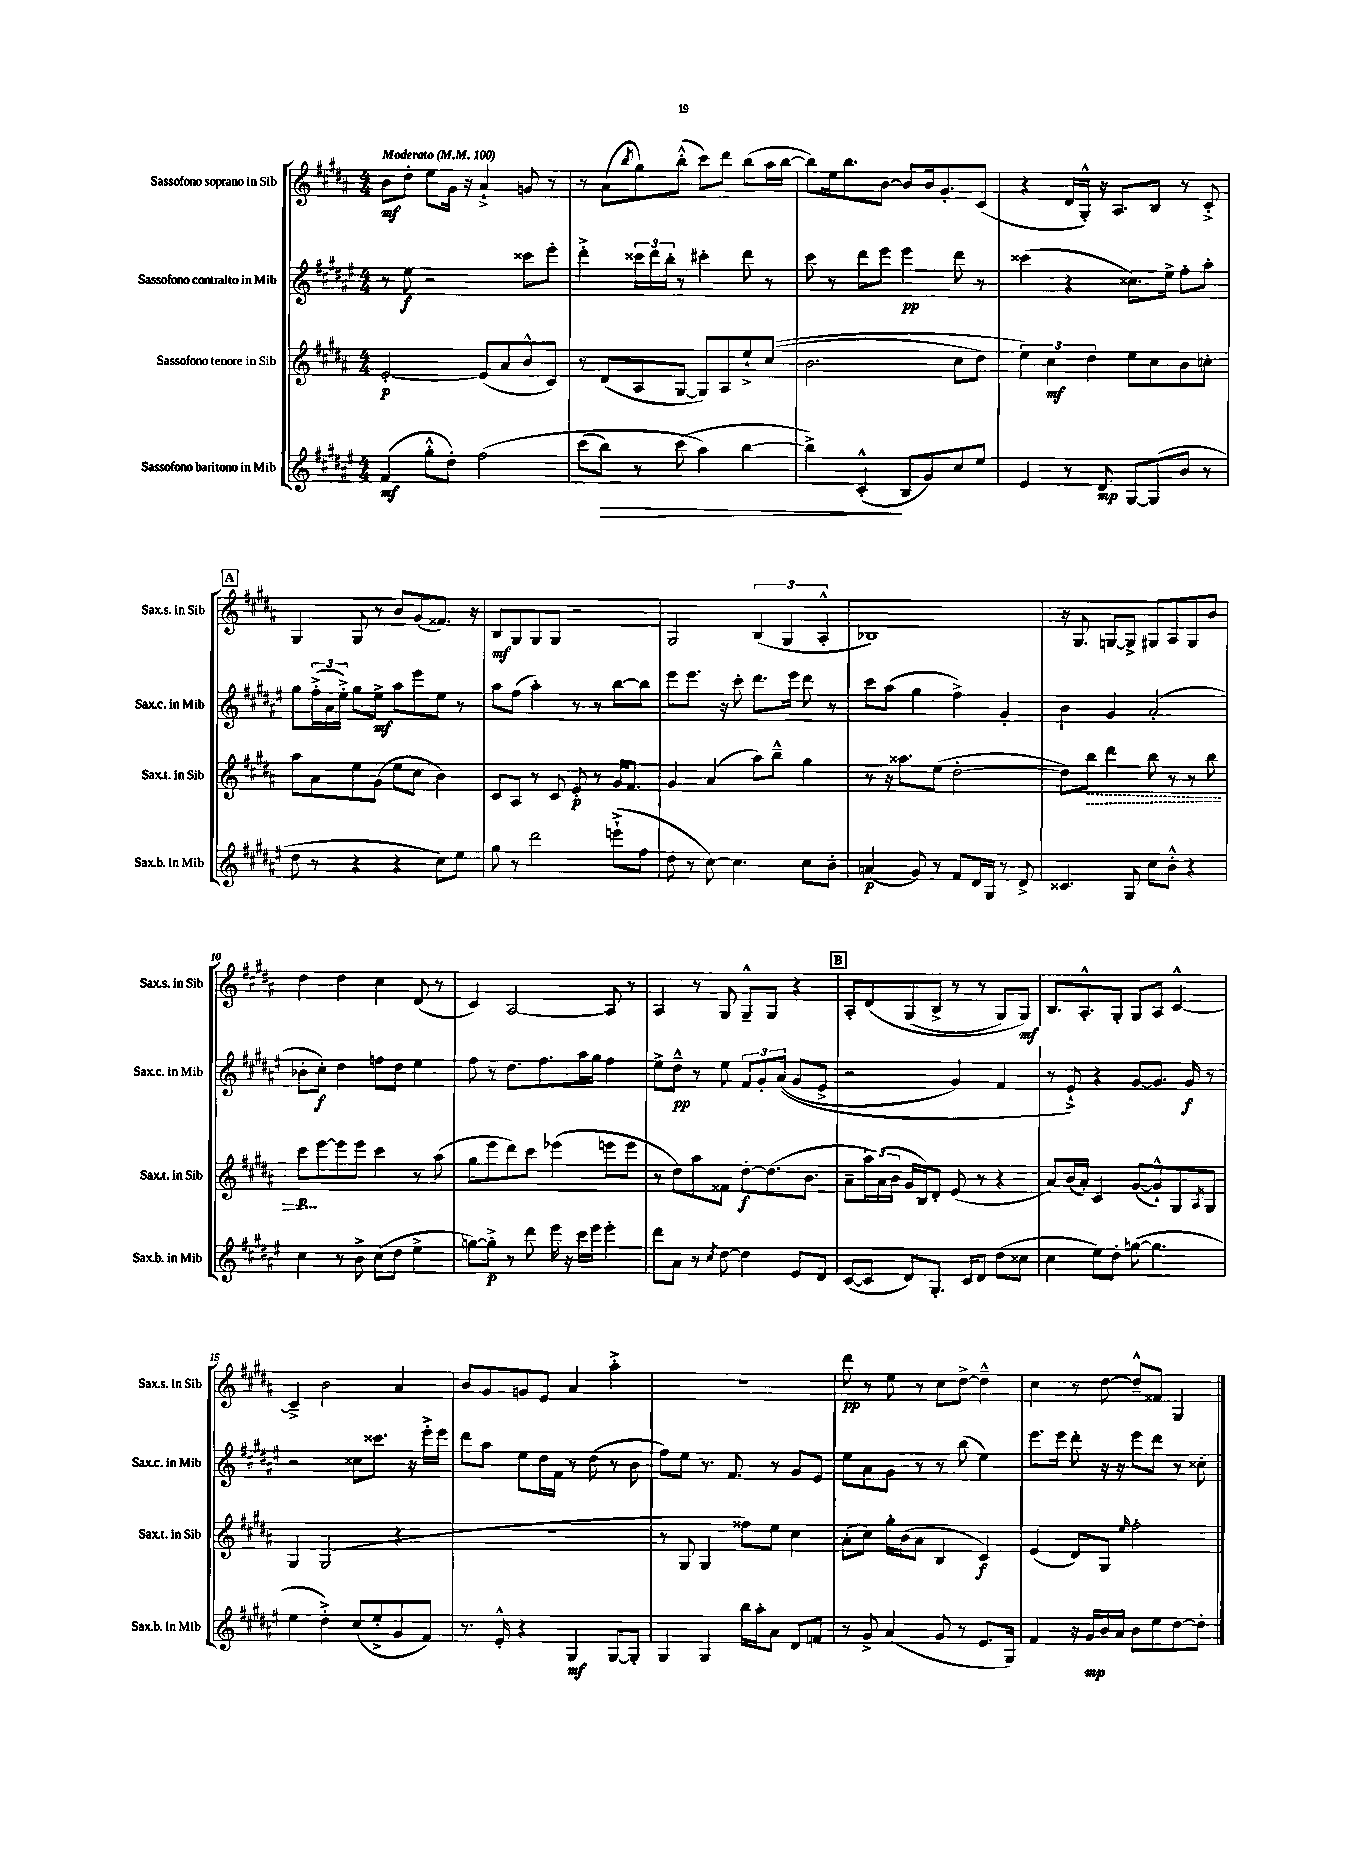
<<
\new StaffGroup <<
\new Staff = "s0" \with { instrumentName = "Sassofono soprano in Sib" shortInstrumentName = "Sax.s. in Sib" } {
    \clef treble \key b \major \numericTimeSignature \time 4/4 \tempo "Moderato" 4 = 100
    b'8\mf dis''8-. e''8 gis'16 r16 ais'4-!-> g'8 r8 |
    r8 ais'8( \acciaccatura { b''8 } gis''8) b''8-.-^( cis'''8) dis'''8 b''8( ais''16 b''16~ |
    b''8) e''16 b''8. b'8~ b'8 b'16 gis'8.-. cis'8( |
    r4 dis'16 gis16-.-^) r16 ais8. b8 r8 cis'8-.-> |
    \mark \markup { \box "A" } gis4 gis8 r8 b'8 gis'8( fisis'8.) r16 |
    b8\mf gis8 gis8 gis8 r2 |
    gis2 \tuplet 3/2 { b4( gis4 ais4-.-^ } |
    bes1) |
    r16 gis8. g8~ g8-> gis8 ais8 gis8 b'8 |
    dis''4 dis''4 cis''4 dis'8( r8 |
    cis'4) ais2~ ais8 r8 |
    ais4 r8 gis8 gis8---^ gis8 r4 |
    \mark \markup { \box "B" } ais8-. dis'8\( gis8( b8-> r8 r8 gis8) gis8\mf\) |
    b8. ais8.-.-^ gis8-. gis8 ais8 cis'4~-^ |
    cis'4---> b'2 ais'4 |
    b'8 gis'8 g'8 e'8 ais'4 ais''4-.-> |
    R1 |
    dis'''8\pp r8 e''8 r8 cis''8 dis''8~-> dis''4---^ |
    cis''4 r8 dis''8~ dis''8---^ fisis'8 gis4 \bar "|." |
}
\new Staff = "s1" \with { instrumentName = "Sassofono contralto in Mib" shortInstrumentName = "Sax.c. in Mib" } {
    \clef treble \key fis \major \numericTimeSignature \time 4/4
    r8 eis''8\f r2 cisis'''8 eis'''8-. |
    dis'''4-.-> \tuplet 3/2 { cisis'''16 dis'''16 b''16-. } r8 cis'''4-. dis'''8 r8 |
    cis'''8 r8 dis'''8 eis'''8 eis'''4\pp dis'''8 r8 |
    cisis'''4( r4 cisis''8.) eis''16-> fis''8-. ais''8-. |
    \mark \markup { \box "A" } gis''8 \tuplet 3/2 { fis''16-.->( ais'16 eis''16-.->) } gis''8 eis''8->\mf ais''8 eis'''8 eis''8 r8 |
    ais''8 fis''8( ais''4-.) r8 r8 b''8~ b''8 |
    eis'''8 eis'''8. r16 cis'''8-. dis'''8. eis'''16 dis'''8 r8 |
    cis'''8 ais''8( gis''4 fis''4->) gis'4-. |
    b'4 gis'4 ais'2-.( |
    bes'8-. cis''8-.\f) dis''4 f''8 dis''8 eis''4 |
    fis''8 r8 dis''8. fis''8. ais''16 gis''16 fis''4 |
    eis''8-> dis''8---^\pp r8 eis''8 \tuplet 3/2 { fis'8 gis'8-. ais'8(\( } gis'8 eis'8-> |
    \mark \markup { \box "B" } r2 gis'4) fis'4 |
    r8 eis'8-!->\) r4 gis'8~ gis'8. gis'16\f r8 |
    r2 cisis''8 cisis'''8. r16 eis'''16-.-> eis'''16 |
    dis'''8 ais''8 eis''8 dis''16 fis'16 r8 dis''8( r8 b'8 |
    fis''8) eis''8 r8. fis'8. r8 gis'8 eis'8 |
    eis''8 ais'8 gis'8 r8 r8 b''8( eis''4) |
    eis'''8. eis'''16 dis'''8-. r16 r16 eis'''8 dis'''8 r8 cisis''8-. \bar "|." |
}
\new Staff = "s2" \with { instrumentName = "Sassofono tenore in Sib" shortInstrumentName = "Sax.t. in Sib" } {
    \clef treble \key b \major \numericTimeSignature \time 4/4
    e'2~-.\p e'8( ais'8 b'8-^ cis'8) |
    r8 dis'8( ais8 gis8~ gis8) ais8 e''8-!-> cis''8(\( |
    b'2. cis''8 dis''8) |
    \tuplet 3/2 { e''4\) cis''4\mf dis''4 } e''8 cis''8 b'8 c''8-. |
    \mark \markup { \box "A" } ais''8 ais'8 e''8 gis'8( e''8 cis''8 b'4) |
    cis'8 ais8 r8 cis'8 e'8-.\p r8 gis'16 fis'8. |
    gis'4 ais'4( ais''8) b''8---^ gis''4 |
    r8 r16 aisis''8. e''8( dis''2~-. |
    dis''8) \once \override Hairpin.style = #'dashed-line b''8\> dis'''4 b''8 r8 r8 b''8 |
    cis'''8\p\! e'''8~ e'''8 e'''8 cis'''4 r8 ais''8( |
    gis''8 e'''8 dis'''8) cis'''8 ees'''4( e'''8 e'''8 |
    r8 dis''8) ais''8 fisis'8 dis''8~-.\f dis''8.( b'8. |
    \mark \markup { \box "B" } ais'8-- \tuplet 3/2 { ais''16) ais'16( b'16 } gis'16 b16) dis'8-. e'8( r8 r4 |
    ais'8) b'16( ais'16-.) cis'4 gis'8~( gis'8-!-^) gis8 \acciaccatura { ais8 } gis8 |
    gis4 gis2( r4 |
    R1 |
    r8 gis8 gis4 fisis''8) e''8 cis''4 |
    ais'8-.( cis''8) gis''16-. b'16( ais'8 b4 cis'4\f) |
    e'4( dis'8) gis8 \grace { e''16 } fis''2-. \bar "|." |
}
\new Staff = "s3" \with { instrumentName = "Sassofono baritono in Mib" shortInstrumentName = "Sax.b. in Mib" } {
    \clef treble \key fis \major \numericTimeSignature \time 4/4
    fis'4\mf( gis''8-.-^ dis''8-.) fis''2\( |
    cis'''8( b''8\>) r8 cis'''8( ais''4\) b''4~ |
    b''4->) cis'4-.-^\!( b8 gis'8) cis''8 eis''8 |
    eis'4 r8 dis'8\mp gis8~ gis8( b'8 r8 |
    \mark \markup { \box "A" } dis''8 r8 r4 r4 cis''8) eis''8 |
    gis''8 r8 dis'''2 e'''8-!->( fis''8 |
    dis''8 r8 cis''8~) cis''4. cis''8 b'8-. |
    a'4\p( gis'8) r8 fis'8 dis'16 gis16 r8 dis'8-> |
    cisis'4. gis8 cis''8 b'8-.-^ r4 |
    cis''4 r8 b'8-> cis''8( dis''8 eis''4-> |
    g''8~) g''8-.->\p r8 dis'''8 eis'''16 r16 cis'''16 eis'''16 eis'''4-. |
    dis'''8 ais'8 r8 \acciaccatura { cis''8 } dis''8~ dis''4 eis'8 dis'8 |
    \mark \markup { \box "B" } cis'8~( cis'8 dis'8) gis8.-. cis'16 dis'8 dis''8( cisis''8 |
    cis''4 eis''8) dis''8-. g''8~( g''4. |
    eis''4 dis''4-.->) cis''8( eis''8-.-> gis'8 fis'8) |
    r8. eis'16-.-^ r4 gis4\mf gis8~ gis8-. |
    gis4 gis4 b''16 ais''16-. ais'8 dis'8 f'8 |
    r8 gis'8-> ais'4( gis'8 r8 eis'8. gis16) |
    fis'4 r16 gis'16\mp b'16 ais'16 b'8 eis''8 dis''8~ dis''8-. \bar "|." |
}
>>
>>
